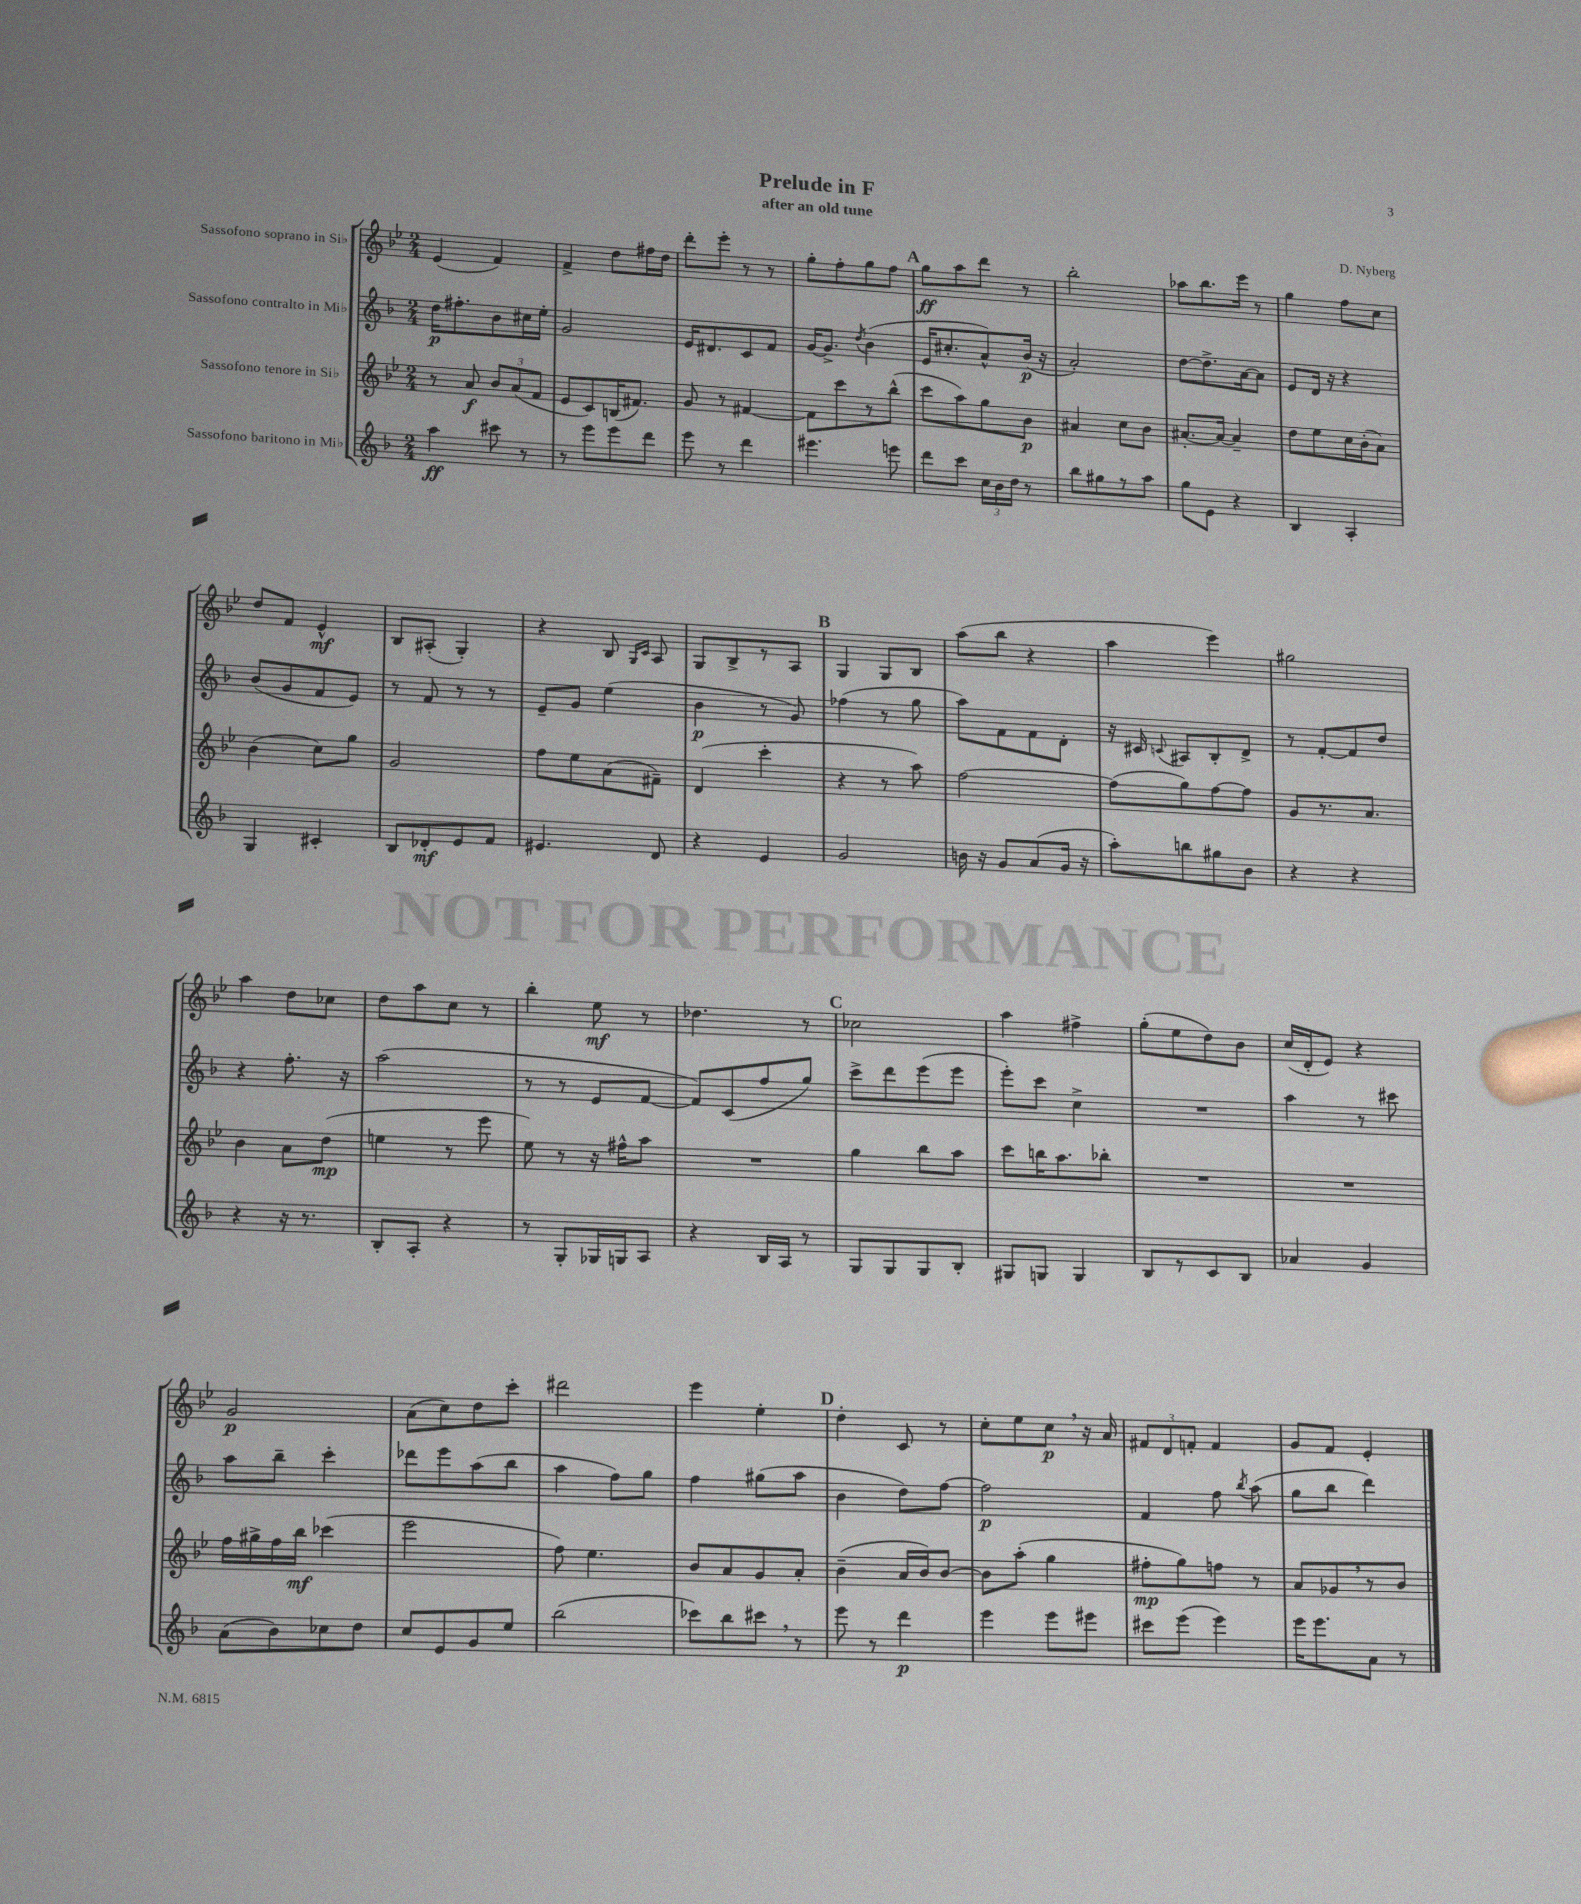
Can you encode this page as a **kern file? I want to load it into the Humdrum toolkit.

**kern	**dynam	**kern	**dynam	**kern	**dynam	**kern	**dynam
*part4	*part4	*part3	*part3	*part2	*part2	*part1	*part1
*staff4	*staff4	*staff3	*staff3	*staff2	*staff2	*staff1	*staff1
*I"Sassofono baritono in Mi♭	*	*I"Sassofono tenore in Si♭	*	*I"Sassofono contralto in Mi♭	*	*I"Sassofono soprano in Si♭	*
*clefG2	*	*clefG2	*	*clefG2	*	*clefG2	*
*k[b-]	*	*k[b-e-]	*	*k[b-]	*	*k[b-e-]	*
*M2/4	*	*M2/4	*	*M2/4	*	*M2/4	*
=1	=1	=1	=1	=1	=1	=1	=1
4aa\	ff	8r	.	16dd\KL	p	(4e-/	.
.	.	.	.	8.ff#X'\	.	.	.
.	.	8a/	f	.	.	.	.
8ccc#X\	.	12b-/L	.	8b-\	.	4f/)	.
.	.	(12a/	.	.	.	.	.
8r	.	.	.	16cc#X\L	.	.	.
.	.	12f/J	.	.	.	.	.
.	.	.	.	16ee'\JJ	.	.	.
=2	=2	=2	=2	=2	=2	=2	=2
8r	.	8e-/L	.	2g/	.	4f^/	.
8eee\L	.	8c/)	.	.	.	.	.
8eee\	.	(16Bn/K	.	.	.	8dd\L	.
.	.	8.f#X/J)	.	.	.	.	.
8ddd\J	.	.	.	.	.	16ff#X\L	.
.	.	.	.	.	.	16dd\JJ	.
=3	=3	=3	=3	=3	=3	=3	=3
8eee\	.	8g/	.	16e/KL	.	8ddd'\L	.
.	.	.	.	8.d#X/	.	.	.
8r	.	8r	.	.	.	8eee-'\J	.
4ddd\	.	[4f#X/	.	8c/	.	8r	.
.	.	.	.	8f/J	.	8r	.
=4	=4	=4	=4	=4	=4	=4	=4
4.eee#X\	.	8f#\L]	.	[16g/KL	.	8gg'\L	.
.	.	.	.	8.g^/J]	.	.	.
.	.	8ccc\	.	.	.	8ff'\	.
.	.	.	.	8qdd/	.	.	.
.	.	8r	.	(4b-\	.	8gg\	.
8eeen\	.	(8bb-^^\J	.	.	.	8ff\J	.
!!LO:REH:place=s1:t=A
=5	=5	=5	=5	=5	=5	=5	=5
8ddd\L	.	8ccc\L	.	16e/KL	.	8gg\L	ff
.	.	.	.	8.cc#X'/	.	.	.
8ccc\J	.	8aa\)	.	.	.	8aa\	.
24cc\LL	.	8gg\	.	8a^^/)	.	8ddd\J	.
24b-\	.	.	.	.	.	.	.
24dd\JJ	.	.	.	.	.	.	.
8r	.	8b-\J	p	(16b-/Jk	p	8r	.
.	.	.	.	16r	.	.	.
=6	=6	=6	=6	=6	=6	=6	=6
8bb-\L	.	4a#X/	.	2a'/)	.	2bb-'\	.
8gg#X\	.	.	.	.	.	.	.
8r	.	8cc\L	.	.	.	.	.
8aa\J	.	8b-\J	.	.	.	.	.
=7	=7	=7	=7	=7	=7	=7	=7
8gg\L	.	[8.a#X'/L	.	[8dd\L	.	8aa-X\L	.
8e\J	.	.	.	8.dd^\]	.	8.bb-\	.
.	.	16a#/Jk_	.	.	.	.	.
4r	.	4a#~/]	.	.	.	.	.
.	.	.	.	[16a\k	.	16eee-\Jk	.
.	.	.	.	8a\J]	.	8r	.
=8	=8	=8	=8	=8	=8	=8	=8
4B-/	.	8dd\L	.	8e/L	.	4gg\	.
.	.	8ee-\	.	16d/Jk	.	.	.
.	.	.	.	16r	.	.	.
4A'/	.	16cc\L	.	4r	.	8ff\L	.
.	.	(16b-'\J	.	.	.	.	.
.	.	8a\J)	.	.	.	8cc\J	.
!!LO:LB:g=z
=9	=9	=9	=9	=9	=9	=9	=9
4G/	.	(4b-\	.	(8b-/L	.	8dd/L	.
.	.	.	.	8g/	.	8f/J	.
4c#X'/	.	8cc\L)	.	8f/	.	4e-^^/	mf
.	.	8gg\J	.	8e/J)	.	.	.
=10	=10	=10	=10	=10	=10	=10	=10
8B-/L	.	2g/	.	8r	.	8B-/L	.
8d-X'/	mf	.	.	8f/	.	(8A#X'/J	.
8e/	.	.	.	8r	.	4G'/)	.
8f/J	.	.	.	8r	.	.	.
=11	=11	=11	=11	=11	=11	=11	=11
4.e#X/	.	8ff\L	.	8e~/L	.	4r	.
.	.	8ee-\	.	8g/J	.	.	.
.	.	(8a\	.	(4ee\	.	8B-/	.
.	.	.	.	.	.	16qqG/LL	.
.	.	.	.	.	.	16qqc/JJ	.
8d/	.	8f#X~\J)	.	.	.	8A/	.
=12	=12	=12	=12	=12	=12	=12	=12
4r	.	(4d/	.	4b-\	p	8G/L	.
.	.	.	.	.	.	8B-^/	.
4e/	.	4ccc'\	.	8r	.	8r	.
.	.	.	.	8g/)	.	8A/J	.
!!LO:REH:place=s1:t=B
=13	=13	=13	=13	=13	=13	=13	=13
2g/	.	4r	.	(4ff-X\	.	4G/	.
.	.	8r	.	8r	.	8G/L	.
.	.	8aa\)	.	8gg\	.	8B-/J	.
=14	=14	=14	=14	=14	=14	=14	=14
16bn\	.	[2ff\	.	8aa\L)	.	(8aa\L	.
16r	.	.	.	.	.	.	.
8g/L	.	.	.	8f\	.	8bb-\J	.
(8a/	.	.	.	8f\	.	4r	.
16g/Jk	.	.	.	8d'\J	.	.	.
16r	.	.	.	.	.	.	.
=15	=15	=15	=15	=15	=15	=15	=15
8aa'\L)	.	(8ff\L]	.	16r	.	4aa\	.
.	.	.	.	16c#X/	.	.	.
.	.	.	.	8qqcn/	.	.	.
8bbn\	.	8gg\)	.	8A#X/L	.	.	.
8gg#X\	.	[8ff\	.	8B-'/	.	4eee-\)	.
8b-\J	.	8ff\J]	.	8d^/J	.	.	.
=16	=16	=16	=16	=16	=16	=16	=16
4r	.	8g/L	.	8r	.	2gg#X\	.
.	.	8.r	.	[8f'/L	.	.	.
4r	.	.	.	8f/]	.	.	.
.	.	8.a/J	.	.	.	.	.
.	.	.	.	8dd/J	.	.	.
!!LO:LB:g=z
=17	=17	=17	=17	=17	=17	=17	=17
4r	.	4b-\	.	4r	.	4aa\	.
16r	.	8a\L	.	8.ff'\	.	8dd\L	.
8.r	.	.	.	.	.	.	.
.	.	(8dd\J	mp	.	.	8cc-X\J	.
.	.	.	.	16r	.	.	.
=18	=18	=18	=18	=18	=18	=18	=18
8B-'/L	.	4een\	.	(2aa\	.	8dd\L	.
8A'/J	.	.	.	.	.	8aa\	.
4r	.	8r	.	.	.	8cc\J	.
.	.	8eee-\	.	.	.	8r	.
=19	=19	=19	=19	=19	=19	=19	=19
8r	.	8ee-\)	.	8r	.	4bb-'\	.
8G'/L	.	8r	.	8r	.	.	.
16G-X/L	.	16r	.	8e/L	.	8ee-\	mf
16Gn/J	.	16ff#X^^\KL	.	.	.	.	.
8A/J	.	8aa\J	.	[8f/J	.	8r	.
=20	=20	=20	=20	=20	=20	=20	=20
4r	.	2r	.	8f/L])	.	4.dd-X\	.
.	.	.	.	(8c/	.	.	.
16B-/LL	.	.	.	8ff/	.	.	.
16A/JJ	.	.	.	.	.	.	.
8r	.	.	.	8gg/J)	.	8r	.
!!LO:REH:place=s1:t=C
=21	=21	=21	=21	=21	=21	=21	=21
8G/L	.	4gg\	.	8ccc^\L	.	2cc-X\	.
8G/	.	.	.	8ddd\	.	.	.
8G/	.	8bb-\L	.	(8eee\	.	.	.
8B-'/J	.	8aa\J	.	8eee\J	.	.	.
=22	=22	=22	=22	=22	=22	=22	=22
8G#X/L	.	8ccc\L	.	8eee'\L)	.	4aa\	.
8Gn/J	.	16bbn\K	.	8ccc\J	.	.	.
.	.	8.aa\	.	.	.	.	.
4G/	.	.	.	4cc^\	.	4ff#X^\	.
.	.	8bb-X'\J	.	.	.	.	.
=23	=23	=23	=23	=23	=23	=23	=23
8B-/L	.	2r	.	2r	.	(8gg'\L	.
8r	.	.	.	.	.	8ee-\	.
8c/	.	.	.	.	.	8dd\)	.
8B-/J	.	.	.	.	.	8b-\J	.
=24	=24	=24	=24	=24	=24	=24	=24
4a-X/	.	2r	.	4aa\	.	(16cc/LL	.
.	.	.	.	.	.	16d'/J	.
.	.	.	.	.	.	8e-/J)	.
4g/	.	.	.	8r	.	4r	.
.	.	.	.	8ccc#X\	.	.	.
!!LO:LB:g=z
=25	=25	=25	=25	=25	=25	=25	=25
(8a\L	.	16ff\LL	.	8aa\L	.	2g/	p
.	.	16gg#X^\	.	.	.	.	.
8b-\)	.	16ff\	.	8bb-~\J	.	.	.
.	.	16bb-\JJ	mf	.	.	.	.
8cc-X\	.	(4ccc-X\	.	4ccc'\	.	.	.
8dd\J	.	.	.	.	.	.	.
=26	=26	=26	=26	=26	=26	=26	=26
8cc/L	.	2eee-\	.	8ddd-X\L	.	(8a\L	.
8e/	.	.	.	8eee\	.	8cc\)	.
8g/	.	.	.	(8aa\	.	8dd\	.
8ee/J	.	.	.	8bb-\J	.	8ccc'\J	.
=27	=27	=27	=27	=27	=27	=27	=27
(2bb-\	.	8ff\)	.	4aa\	.	2ddd#X\	.
.	.	4.ee-\	.	.	.	.	.
.	.	.	.	8ff\L)	.	.	.
.	.	.	.	8gg\J	.	.	.
=28	=28	=28	=28	=28	=28	=28	=28
8ccc-X\L)	.	8b-/L	.	4ff\	.	4eee-\	.
8bb-\	.	8a/	.	.	.	.	.
8ccc#X,\J	.	8g/	.	(8gg#X\L	.	4ee-'\	.
8r	.	8a'/J	.	8aa\J	.	.	.
!!LO:REH:place=s1:t=D
=29	=29	=29	=29	=29	=29	=29	=29
8eee\	.	(4b-~\	.	4b-\	.	4dd'\	.
8r	.	.	.	.	.	.	.
4ddd\	p	16a/LL	.	8dd\L)	.	8c/	.
.	.	16b-/J)	.	.	.	.	.
.	.	[8b-/J	.	[8ff\J	.	8r	.
=30	=30	=30	=30	=30	=30	=30	=30
4eee\	.	8b-\L]	.	2ff\]	p	8cc'\L	.
.	.	(8aa'\J	.	.	.	8ee-\	.
8eee\L	.	4gg\	.	.	.	8cc,\J	p
8eee#X\J	.	.	.	.	.	16r	.
.	.	.	.	.	.	16a/	.
=31	=31	=31	=31	=31	=31	=31	=31
8ccc#X\L	.	8ff#X'\L	mp	4f/	.	12f#X/L	.
.	.	.	.	.	.	12d/	.
(8eee\J	.	8gg\)	.	.	.	.	.
.	.	.	.	.	.	12fn'/J	.
4eee\)	.	8ffn\J	.	8ff\	.	4f/	.
.	.	.	.	8qbb-/	.	.	.
.	.	8r	.	(8aa\	.	.	.
=32	=32	=32	=32	=32	=32	=32	=32
16eee\KL	.	8a/L	.	8gg\L	.	8g/L	.
8.eee\	.	.	.	.	.	.	.
.	.	8g-X,/	.	8bb-\J	.	8f/J	.
8a\J	.	8r	.	4ddd\)	.	4e-'/	.
8r	.	8b-/J	.	.	.	.	.
==	==	==	==	==	==	==	==
*-	*-	*-	*-	*-	*-	*-	*-
